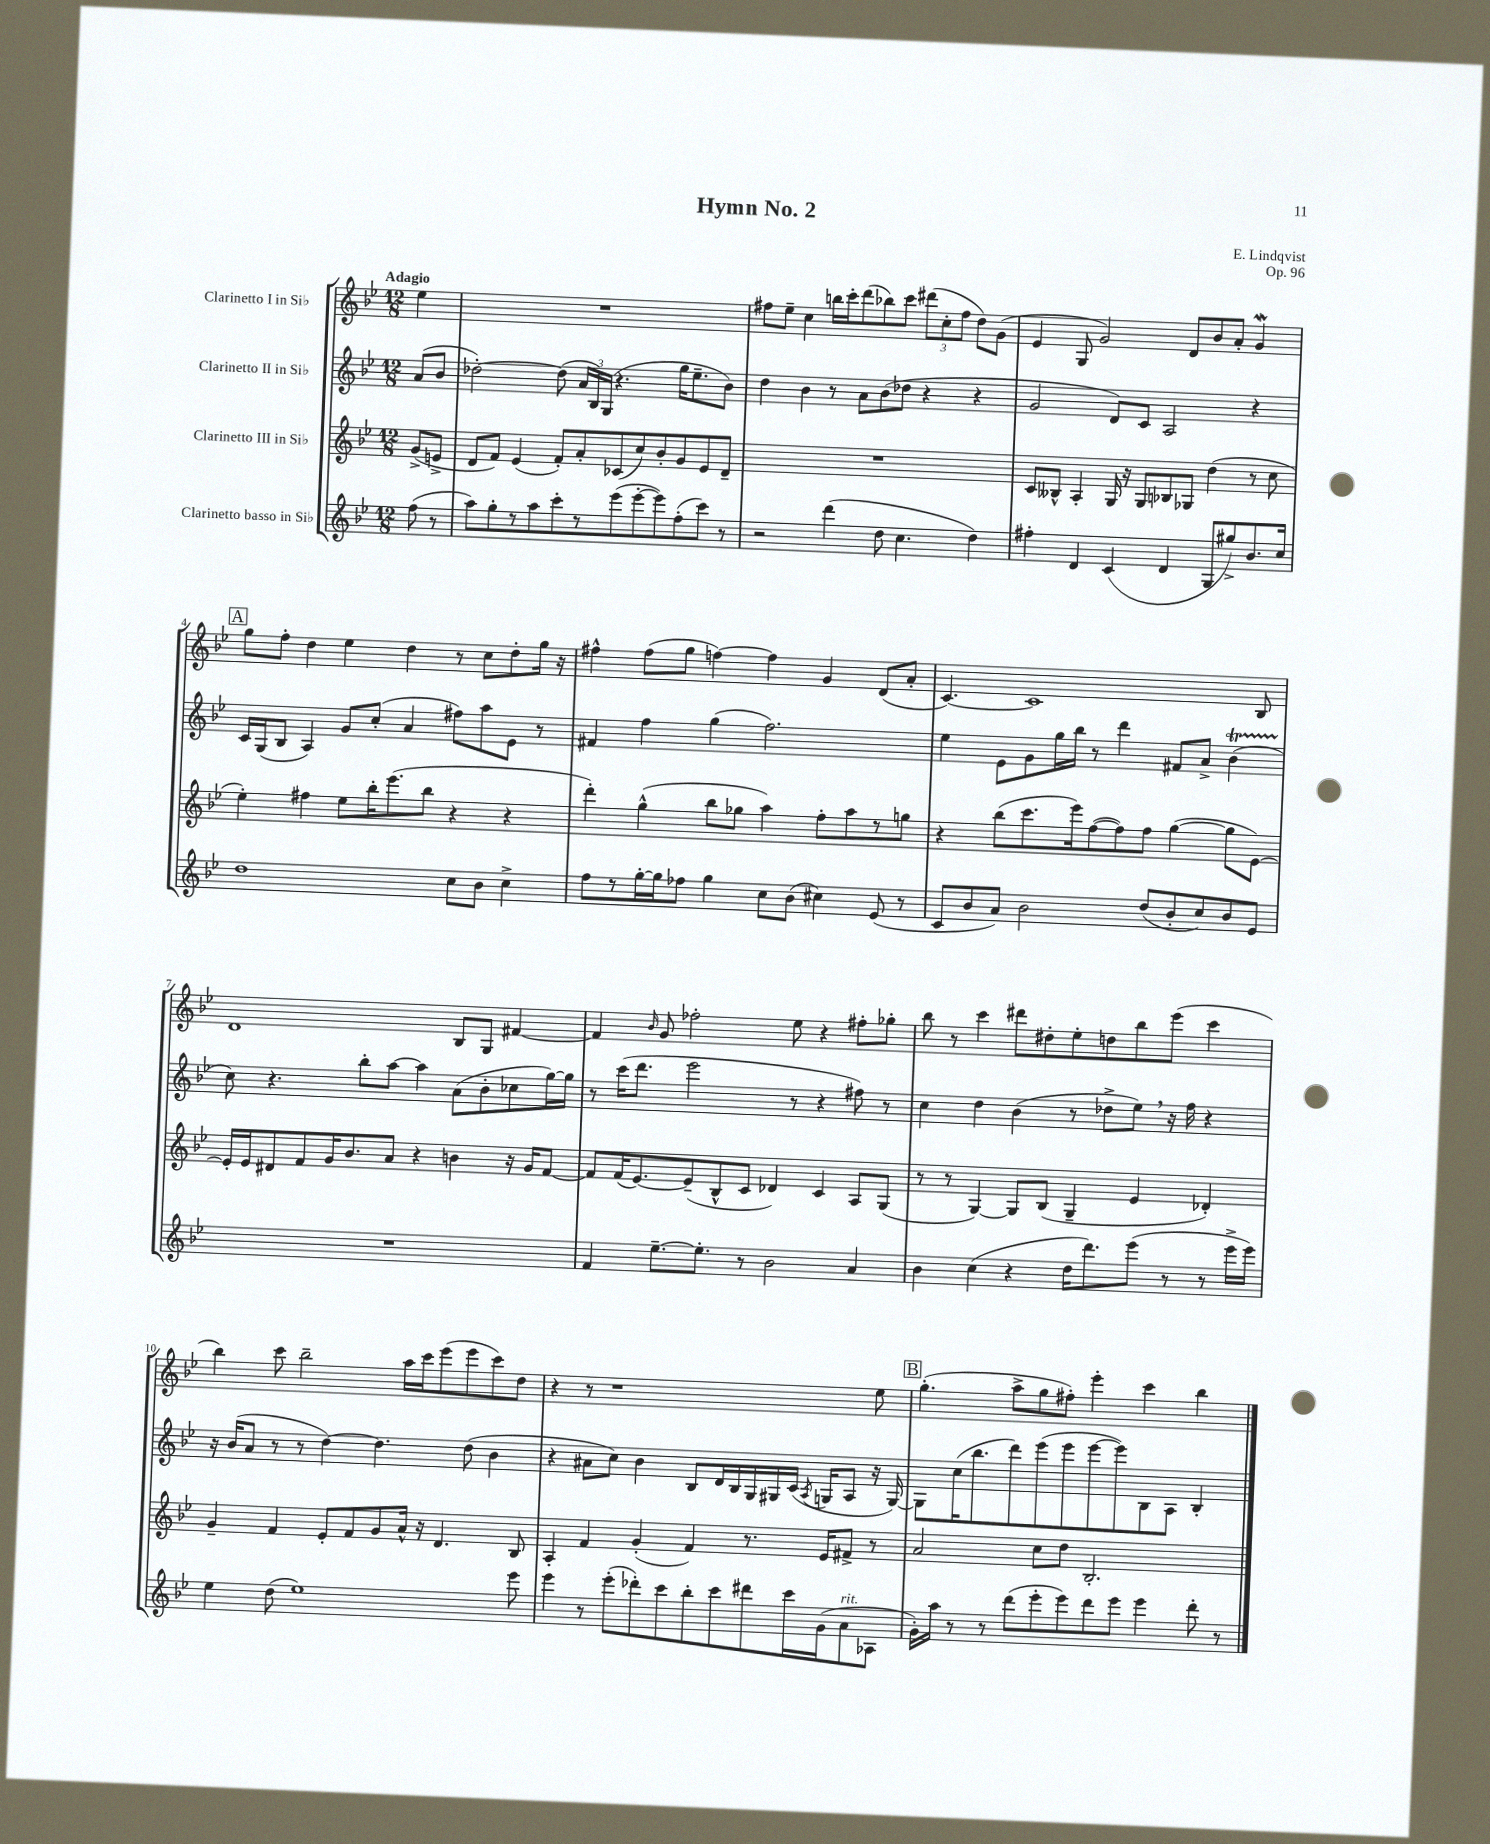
\header { title = "Hymn No. 2" composer = "E. Lindqvist" opus = "Op. 96" }
<<
\new StaffGroup <<
\new Staff = "s0" \with { instrumentName = "Clarinetto I in Sib" } {
    \clef treble \key bes \major \numericTimeSignature \time 12/8 \partial 4 \tempo "Adagio"
    \autoBeamOff ees''4 |
    R1. |
    fis''8[ ees''8]-- c''4 b''16[ c'''16-. d'''8( bes''8) c'''8] \tuplet 3/2 { dis'''8[( c''8-. fis''8] } d''8[) g'8]( |
    ees'4 g8 g'2) d'8[ bes'8 a'8]-. g'4\mordent |
    \mark \markup { \box "A" } g''8[ f''8]-. d''4 ees''4 d''4 r8 c''8[ d''8-. g''16] r16 |
    fis''4-^ fis''8[( g''8] f''4~) f''4 g'4 d'8[( a'8]-. |
    c'4.~) c'1 bes8 |
    d'1 bes8[ g8] fis'4~ |
    fis'4 \grace { bes'16 } g'8 fes''2-. ees''8 r4 fis''8[-. ges''8]-. |
    bes''8 r8 c'''4 dis'''8[ dis''8-. ees''8-. d''8 bes''8 ees'''8]( c'''4 |
    bes''4) c'''8 bes''2-- a''16[ c'''16 ees'''8( ees'''8 c'''8) d''8] |
    r4 r8 r1 ees''8 |
    \mark \markup { \box "B" } g''4.-.( a''8[-> g''8 fis''8]-.) ees'''4-. c'''4 bes''4 \bar "|." |
}
\new Staff = "s1" \with { instrumentName = "Clarinetto II in Sib" } {
    \clef treble \key bes \major \numericTimeSignature \time 12/8 \partial 4
    \autoBeamOff a'8[( bes'8] |
    des''2~-.) des''8( \tuplet 3/2 { a'16[ bes16) g16]( } r4. g''16[ ees''8.-- bes'8]) |
    d''4 bes'4 r8 a'8[ bes'8( des''8] r4 r4 |
    g'2 d'8[) c'8] a2 r4 |
    \mark \markup { \box "A" } c'16[ g16( bes8] a4) g'8[ c''8]-.( a'4 fis''8[) a''8 ees'8] r8 |
    fis'4 f''4 g''4( f''2.) |
    ees''4 ees'8[ g'8 g''16 bes''16] r8 d'''4 fis'8[ a'8]-> bes'4\startTrillSpan( |
    c''8\stopTrillSpan) r4. bes''8[-. a''8]~ a''4 a'8[( bes'8-. ces''8 g''16~) g''16] |
    r8 c'''16[( d'''8.] ees'''2 r8 r4 fis''8) r8 |
    c''4 d''4 bes'4( r8 des''8[-> ees''8]) \breathe r16 f''16 r4 |
    r16 bes'16[( a'8] r8 r8 d''4~) d''4. d''8( bes'4 |
    r4 ais'8[ c''8]) bes'4 bes8[ d'16 bes16 g16 gis16 c'16]( \acciaccatura { a8 } g16[ a8] r16 g16~) |
    \mark \markup { \box "B" } g8[ c''16( bes''8. d'''8) ees'''8( ees'''8 ees'''8~ ees'''8) bes8 a8] bes4-. \bar "|." |
}
\new Staff = "s2" \with { instrumentName = "Clarinetto III in Sib" } {
    \clef treble \key bes \major \numericTimeSignature \time 12/8 \partial 4
    \autoBeamOff g'8[->( e'8]-> |
    d'8[ f'8]) ees'4( f'8[-.) a'8-. ces'8( c''8) bes'8-. g'8 ees'8 d'8]-- |
    R1. |
    c'8[ beses8]-^ a4-. g16 r16 g8[ bes8 ges8] d''4( r8 c''8 |
    \mark \markup { \box "A" } ees''4-.) fis''4 ees''8[ bes''16-. ees'''8.( bes''8] r4 r4 |
    d'''4-.) g''4-^( bes''8[ ges''8] a''4) f''8[-. a''8 r8 g''8] |
    r4 bes''8[( c'''8. ees'''16) f''8~( f''8) f''8] g''4~( g''8[ ees'8]~) |
    ees'16[-. ees'16 dis'8 f'8 g'16 bes'8. a'8] r4 b'4 r16 g'16[ f'8]~ |
    f'8[ f'16( ees'8.~) ees'8--( bes8-^ c'8] des'4) c'4 a8[ g8]( |
    r8 r8 g4~) g8[ bes8]( g4-- ees'4 des'4-.) |
    g'4-- f'4 ees'8[-. f'8 g'8 a'16]-^ r16 d'4. bes8 |
    a4-. f'4 g'4-.( f'4) r8. ees'16[ fis'8]-> r8 |
    \mark \markup { \box "B" } a'2 c''8[ d''8] bes2.-. \bar "|." |
}
\new Staff = "s3" \with { instrumentName = "Clarinetto basso in Sib" } {
    \clef treble \key bes \major \numericTimeSignature \time 12/8 \partial 4
    \autoBeamOff f''8( r8 |
    a''8[) g''8-. r8 a''8 c'''8-. r8 ees'''8( ees'''8~-. ees'''8) f''8-.( c'''8]) r8 |
    r2 d'''4( d''8 c''4. d''4) |
    fis''4-. d'4 c'4( d'4 g8[ gis''8->) bes'8. c''16] |
    \mark \markup { \box "A" } d''1 c''8[ bes'8] c''4-> |
    f''8[ r8 g''16~-. g''16 fes''8] g''4 c''8[ bes'8]( cis''4) ees'8( r8 |
    c'8[ bes'8 a'8]) bes'2 d''8[( bes'8-. c''8) bes'8 ees'8] |
    R1. |
    f'4 ees''8.[~-- ees''8.]-. r8 bes'2 a'4 |
    bes'4 c''4( r4 d''16[ d'''8.) ees'''8]( r8 r8 ees'''16[-> ees'''16]) |
    ees''4 d''8( ees''1) ees'''8 |
    ees'''4 r8 ees'''8[-.( des'''8-.) c'''8 bes''8-. c'''8 dis'''8 c'''16 g'16( a'8^\markup { \italic "rit." } aes8] |
    \mark \markup { \box "B" } g'16[-.) a''16] r8 r8 d'''8[( ees'''8-. ees'''8) d'''8 ees'''8] ees'''4 d'''8-. r8 \bar "|." |
}
>>
>>
